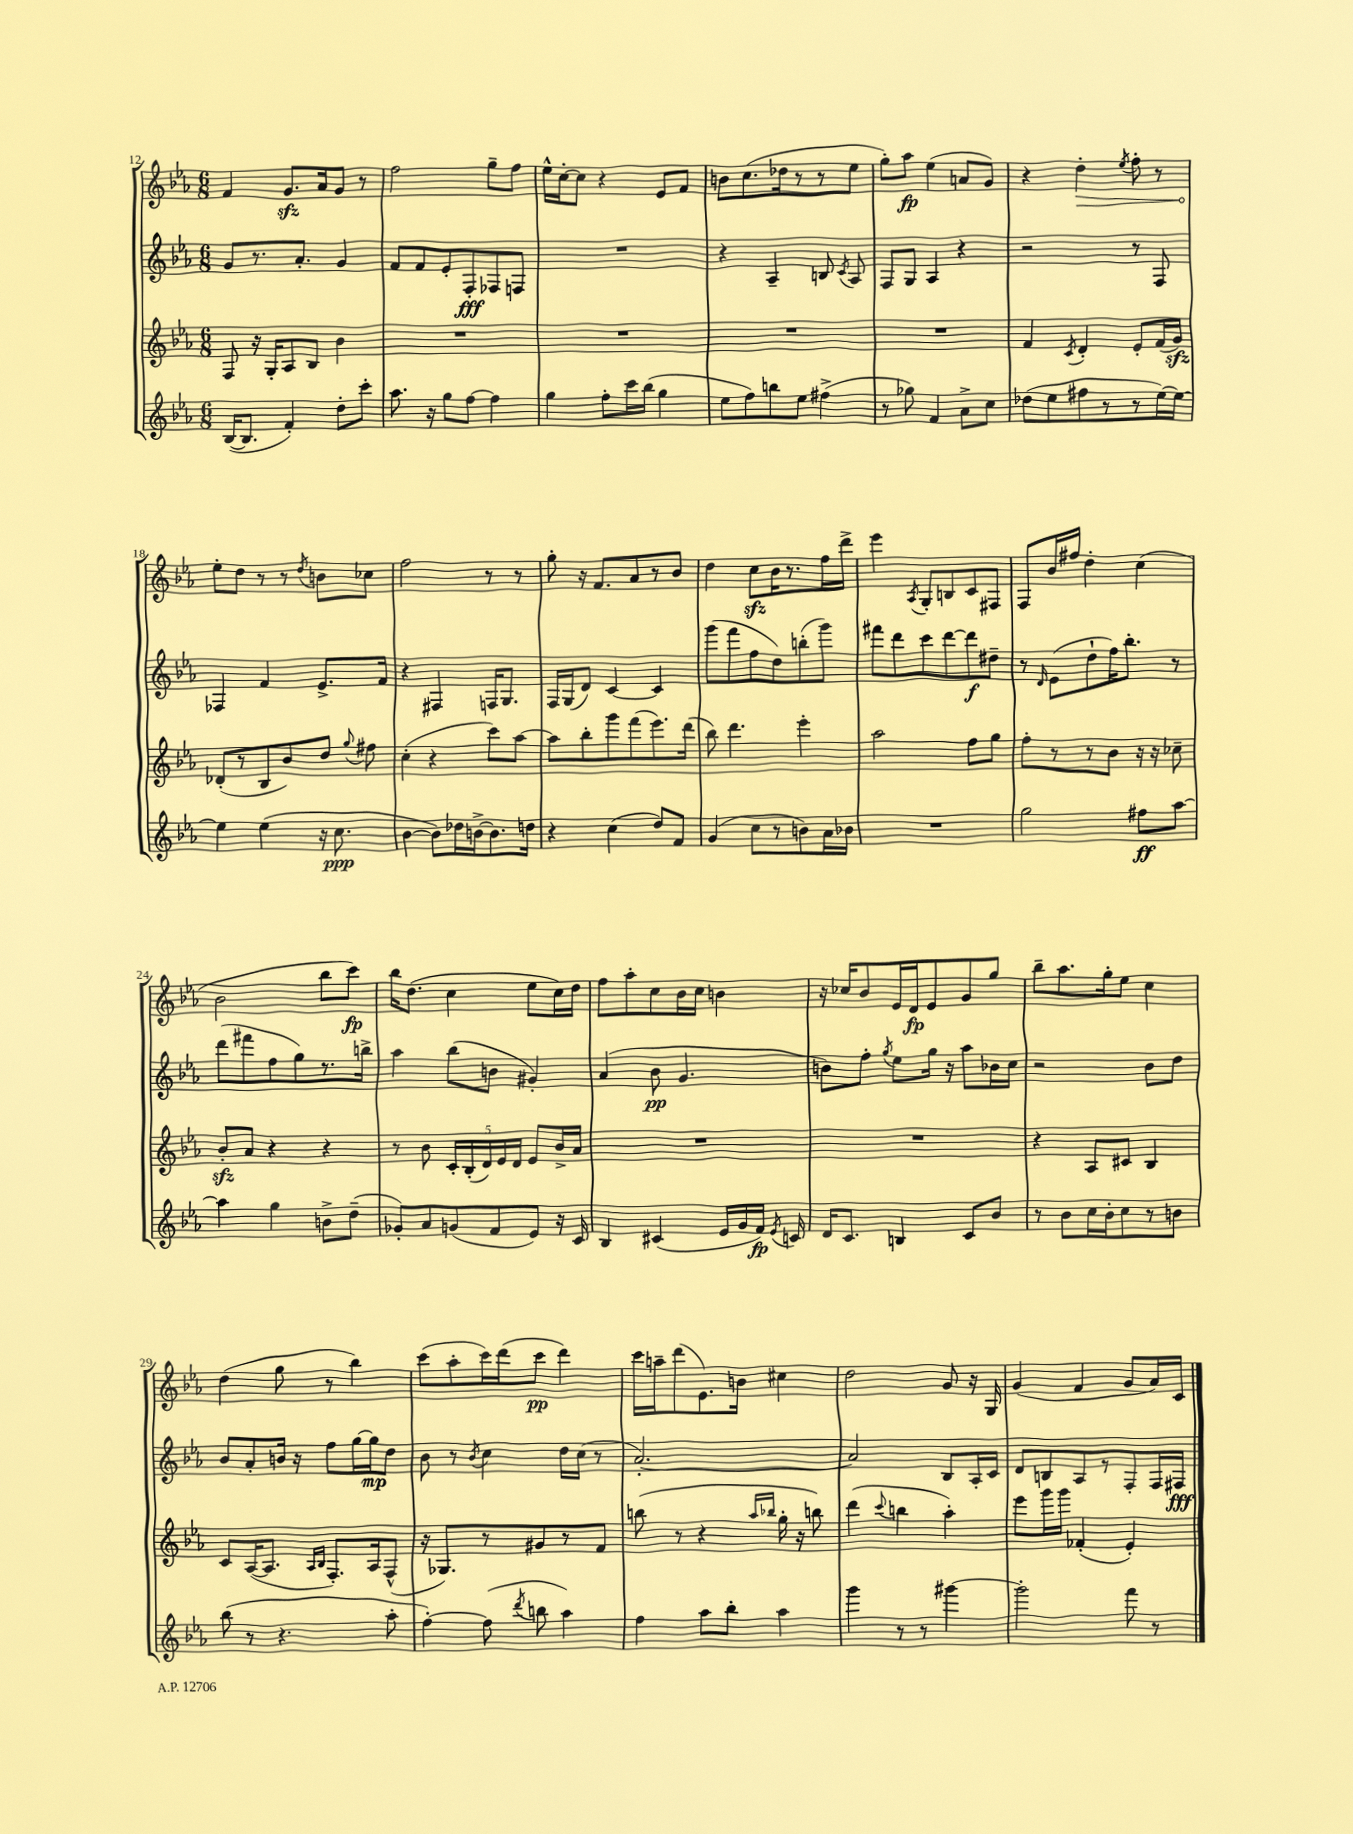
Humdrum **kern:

**kern	**kern	**kern	**kern
*staff4	*staff3	*staff2	*staff1
*clefG2	*clefG2	*clefG2	*clefG2
*k[b-e-a-]	*k[b-e-a-]	*k[b-e-a-]	*k[b-e-a-]
*M6/8	*M6/8	*M6/8	*M6/8
([16B-/LK	8F/	8g/L	4f/
8.B-/]J	.	.	.
.	16r	8.r	.
.	16G'/LK	.	.
4f'/)	8A-/	.	8.g/L
.	.	8.a-'/J	.
.	8B-/J	.	.
.	.	.	16a-/k
8dd'\L	4b-\	4g/	8g/J
8ccc'\J	.	.	8r
=	=	=	=
8.aa-\	2.r	8f/L	2ff\
.	.	8f/	.
16r	.	.	.
8gg\L	.	8e-'/	.
[8ff\J	.	8F'/	.
4ff\]	.	8F-/	8gg~\L
.	.	8F/J	8ff\J
=	=	=	=
4gg\	2.r	2.r	16ee-^^\LL
.	.	.	[16cc'\J
.	.	.	8cc\]J
8ff'\L	.	.	4r
16ccc\L	.	.	.
(16bb-\JJ	.	.	.
4gg\	.	.	8e-/L
.	.	.	8f/J
=	=	=	=
8ee-\L	2.r	4r	8b\L
8ff\)	.	.	(8.cc\
8bb\	.	4A-~/	.
.	.	.	16dd-\k
8ee-\J	.	.	8r
(4ff#^\	.	8B/	8r
.	.	8qc/	.
.	.	8A-/	8ee-\J
=	=	=	=
8r	2.r	8F/L	8gg'\L)
8gg-\)	.	8G/J	8aa-\J
4f/	.	4A-/	(4ee-\
8a-^\L	.	4r	8a/L
8cc\J	.	.	8g/J)
=	=	=	=
(8dd-\L	4f/	2r	4r
8ee-\	.	.	.
.	8qc/	.	.
8ff#\	4d'/	.	4dd'\
8r	.	.	.
.	.	.	8qee-/
8r	8e-'/L	8r	8ff'\
[16ee-\L)	(16f/L	8F/	8r
16ee-\_JJ	16g/JJ)	.	.
=	=	=	=
4ee-\]	(8d-'/L	4F-/	8ee-'\L
.	8r	.	8dd\J
(4ee-\	8B-/	4f/	8r
.	8b-/)	.	8r
.	.	.	8qdd/
16r	8dd/J	8.e-^/L	8b\L
8.cc\	.	.	.
.	8qqgg/	.	.
.	8ff#\	.	8cc-\J
.	.	16f/Jk	.
=	=	=	=
[4b-\	(4cc'\	4r	2ff\
8b-\]L)	4r	4F#/	.
16dd-\L	.	.	.
[16b^\J	.	.	.
8.b\]	8ccc\L)	16F/LK	8r
.	.	8.G/J	.
.	[8aa-\J	.	8r
16dd\Jk	.	.	.
=	=	=	=
4r	8aa-\]L	16F/LL	8gg'\
.	.	(16G/J	.
.	8bb-'\	8d/J)	16r
.	.	.	8.f/L
(4cc\	8ggg\	[4c/	.
.	(8fff\	.	8a-/
8dd/L)	8.eee-\)	4c/]	8r
8f/J	.	.	8b-/J
.	(16ddd\Jk	.	.
=	=	=	=
(4g/	8bb-\)	(8ggg\L	4dd\
.	4.ddd\	8fff\	.
8cc\L	.	8ff\	8cc\L
8r	.	8dd\)	16b-\K
.	.	.	8.r
8b\)	4eee-'\	(8bb'\	.
16a-\L	.	8ggg\J)	16ff\L
16b-\JJ	.	.	16ddd^\JJ
=	=	=	=
2.r	2aa-\	8fff#\L	4eee-\
.	.	8ddd\	.
.	.	.	8qA-/
.	.	8ccc\	8G'/L
.	.	[8ddd\	8B/
.	8ff\L	8ddd\]	8c/
.	8gg\J	8dd#~\J	8F#/J
=	=	=	=
2gg\	8ff'\L	8r	8F/L
.	.	16qqd/	.
.	8r	(8e-\L	16b-/L
.	.	.	16ff#/JJ
.	8r	8dd`\	4dd'\
.	8b-\J	16ff\K)	.
.	.	8.bb-'\J	.
8ff#\L	16r	.	(4cc\
.	16r	.	.
[8aa-\J	8cc-~\	8r	.
=	=	=	=
4aa-\]	8b-'/L	(8ddd\L	2b-\
.	8a-/J	8fff#\	.
4gg\	4r	8ff\	.
.	.	8gg\)	.
8b^\L	4r	8.r	8bb-\L
(8dd~\J	.	.	8ccc\J)
.	.	16bb^\Jk	.
=	=	=	=
8g-'/L)	8r	4aa-\	16bb-\LK
.	.	.	(8.dd\J
8a-/	8b-\	.	.
(8g/	20c'/LL	(8bb-\L	4cc\
.	(20B-'/	.	.
.	20d/)	.	.
8f/	.	8b\J	.
.	20e-/	.	.
.	20d/JJ	.	.
8e-/J)	8e-/L	4g#'/)	8ee-\L
16r	16b-^/L	.	16cc\L)
16c/	16a-/JJ	.	16dd\JJ
=	=	=	=
4B-/	2.r	(4a-/	8ff\L
.	.	.	8aa-'\
(4c#/	.	8b-\	8cc\
.	.	4.g/	16b-\L
.	.	.	16cc\JJ
16e-/LL	.	.	4b\
16g/	.	.	.
16f/JJ)	.	.	.
8qe-/	.	.	.
16c/	.	.	.
=	=	=	=
16d/LK	2.r	8b\L)	16r
8.c/J	.	.	16cc-/LK
.	.	8ff'\J	8b-/
.	.	8qgg/	.
4B/	.	8ee-\L	16e-/L
.	.	.	16d/J
.	.	16gg\Jk	8e-/
.	.	16r	.
8c/L	.	8aa-\L	8g/
8b-/J	.	16b-\L	8gg/J
.	.	16cc\JJ	.
=	=	=	=
8r	4r	2r	8bb-~\L
8b-\L	.	.	8.aa-\
16cc\L	8A-/L	.	.
16b-'\J	.	.	16gg'\k
8cc\	8c#/J	.	8ee-\J
8r	4B-/	8b-\L	4cc\
8b\J	.	8dd\J	.
=	=	=	=
(8bb-\	8c/L	8b-/L	(4dd\
8r	([16A-/K	8a-'/	.
.	8.A-/]J	.	.
4.r	.	16b/Jk	8gg\
.	.	16r	.
.	16qqA-/LL	.	.
.	16qqB-/JJ	.	.
.	8.F'/L)	8ff\L	8r
.	.	[16gg\L	4bb-\)
.	16A-/k	16gg\]J	.
8aa-'\	(8F^^/J	8dd\J	.
=	=	=	=
[4ff'\)	16r	8b-\	(8ccc\L
.	8.G-/L)	.	.
.	.	8r	8aa-'\
.	.	8qb-/	.
(8ff\]	8r	4cc\	16ccc\L)
.	.	.	(16ddd\J
8qddd/	.	.	.
8bb\	8g#/	.	8ccc\J
4aa-\)	8r	16dd\LL	4ddd\)
.	.	(16cc\JJ	.
.	8f/J	8r	.
=	=	=	=
4ff\	(8bb\	[2.a-'/)	16ccc\LL
.	.	.	16aa~\J
.	8r	.	(8ddd\
8aa-\L	4r	.	8.e-\)
8bb-'\J	.	.	.
.	.	.	16b\Jk
.	16qqaa-/LL	.	.
.	16qqbb-/JJ	.	.
4aa-\	16gg'\	.	4cc#\
.	16r	.	.
.	8bb\)	.	.
=	=	=	=
4ggg\	(4ddd\	2a-/]	2dd\
.	8qqccc/	.	.
8r	4bb\	.	.
8r	.	.	.
[4ggg#\	4aa-'\)	8B-/L	8g/
.	.	16A-'/L	16r
.	.	16c/JJ	16G/
=	=	=	=
2ggg#'\]	8eee-\L	8d/L	(4g/
.	16ggg\L	8B/	.
.	16ggg\JJ	.	.
.	(4f-'/	8A-/	4f/
.	.	8r	.
8fff\	4e-'/)	8F'/	8g/L
8r	.	16F/L	16a-/L)
.	.	16F#/JJ	16c/JJ
==	==	==	==
*-	*-	*-	*-
